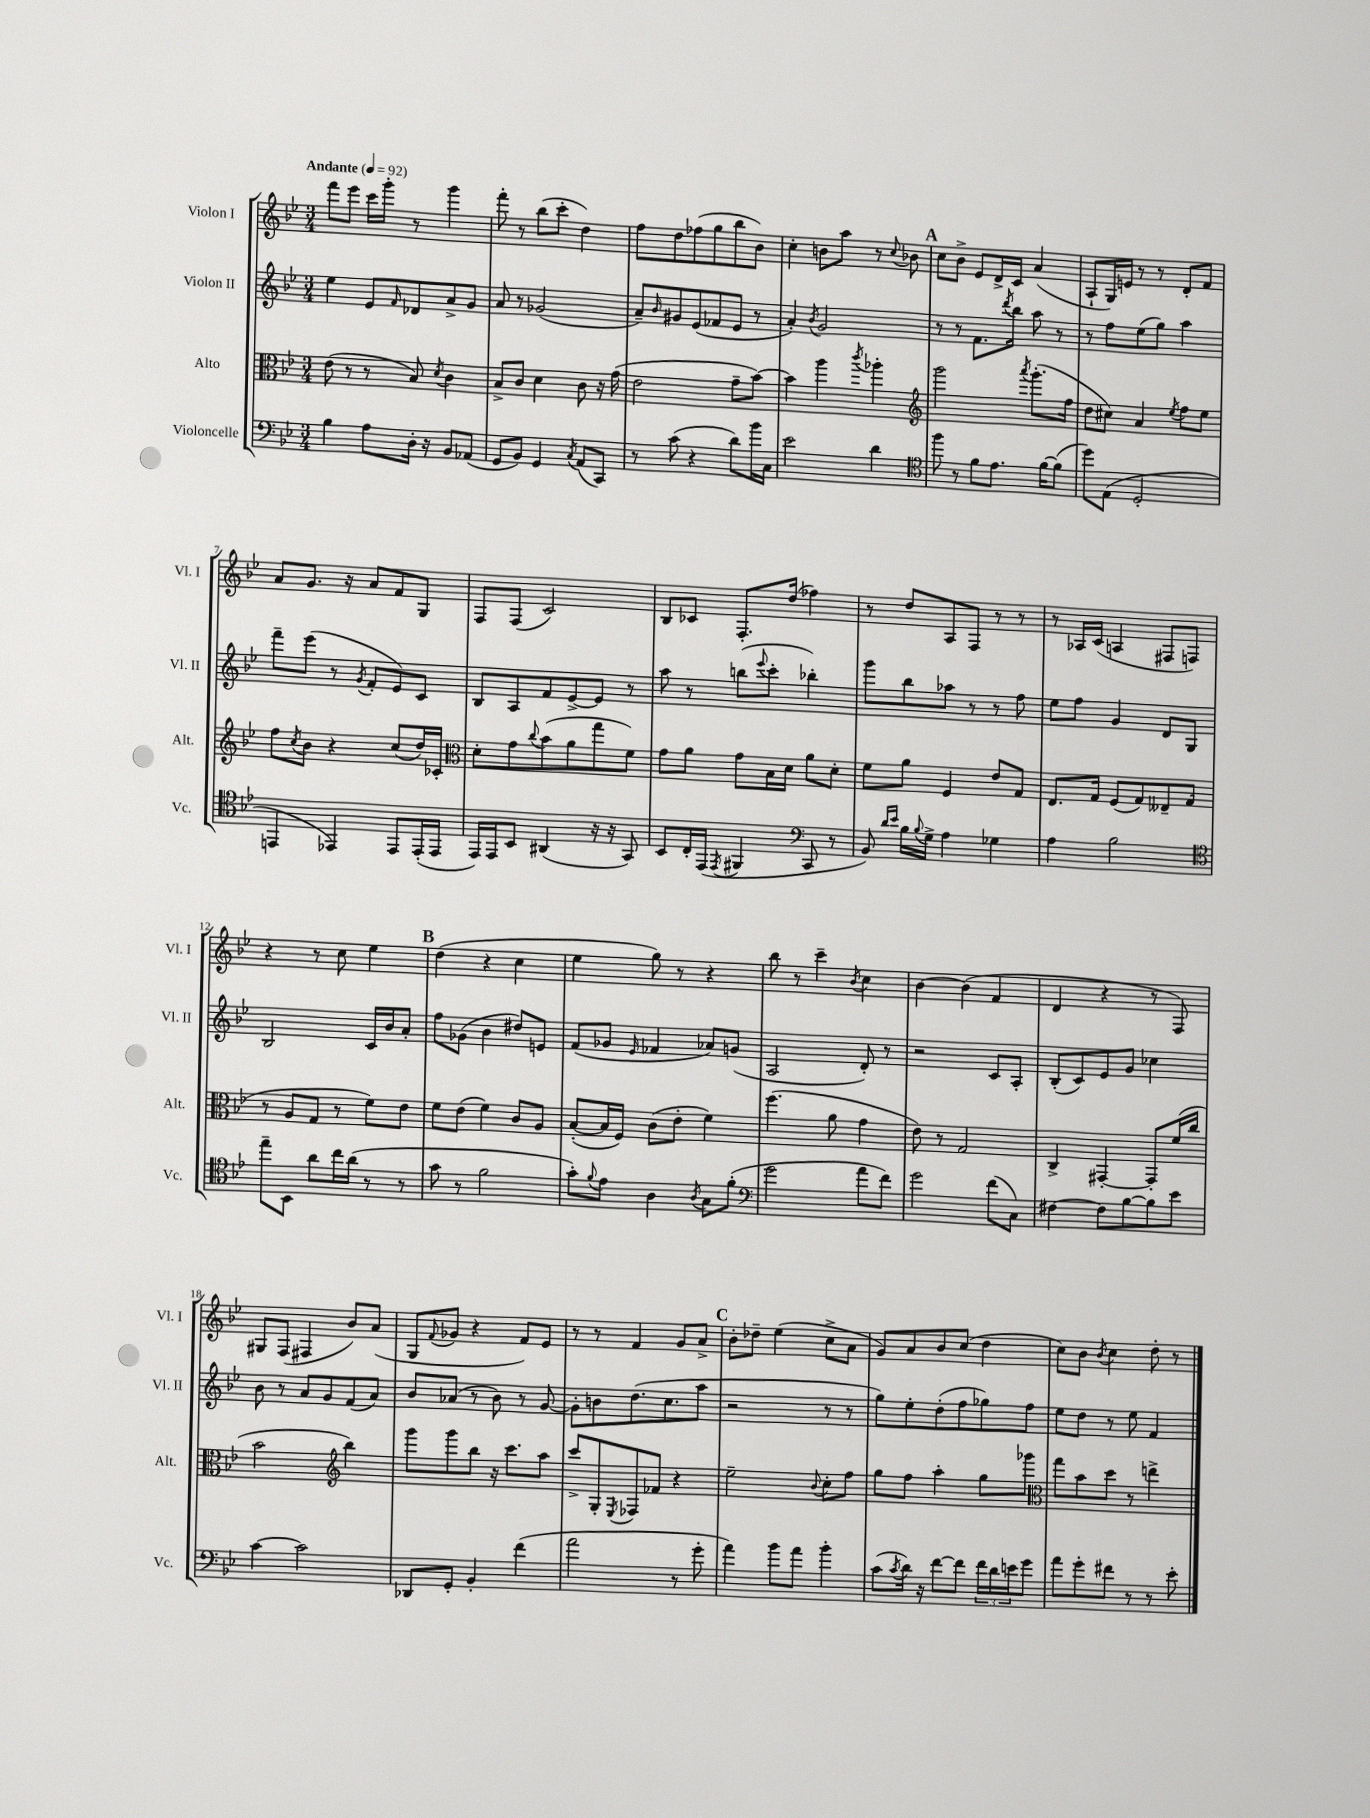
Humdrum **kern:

**kern	**kern	**kern	**kern
*part4	*part3	*part2	*part1
*staff4	*staff3	*staff2	*staff1
*I"Violoncelle	*I"Alto	*I"Violon II	*I"Violon I
*I'Vc.	*I'Alt.	*I'Vl. II	*I'Vl. I
*clefF4	*clefC3	*clefG2	*clefG2
*k[b-e-]	*k[b-e-]	*k[b-e-]	*k[b-e-]
*M3/4	*M3/4	*M3/4	*M3/4
*MM92	*MM92	*MM92	*MM92
=1	=1	=1	=1
!	!	!	!LO:TX:a:B:t=Andante
4B-\	(8e-\	4ee-\	8fff\L
.	8r	.	8eee-\J
8A\L	8r	8e-/L	16ccc\LL
.	.	.	16ggg'\JJ
.	.	16qqf/	.
16D'\Jk	8B-/)	8d-X/	8r
16r	.	.	.
.	8qd/	.	.
8BB-/L	4c\	8a^/	4ggg\
(8AA-X/J	.	8g/J	.
=2	=2	=2	=2
8GG/L	8B-^/L	8a/	8fff'\
8BB-/J)	8c/J	8r	8r
4GG/	4d\	(2g-X/	(8bb-\L
.	.	.	8ccc'\J
8qC/	.	.	.
(8AA/L	8c\	.	4dd\)
8CC/J)	16r	.	.
.	(16g\	.	.
=3	=3	=3	=3
8r	2e-\	8a~/L)	8ff\L
.	.	16qqb-/	.
(8c\	.	8g#X/	8dd\
4r	.	(8e-/	(8ff-X\
.	.	8f-X/	8gg\
8d\L)	8g~\L	8e-/J	8bb-\
16b-\L	[8b-\J)	8r	8b-\J)
16C\JJ	.	.	.
=4	=4	=4	=4
2e-\	4b-\]	4a'/)	4cc'\
.	.	8qb-/	.
.	4aa\	2g/	8bn\L
.	.	.	8aa\J
.	8qccc/	.	.
4d\	4aa-X'\	.	8r
.	.	.	8qqcc/
.	.	.	8b-X\
!!LO:REH:place=s1:t=A
=5	=5	=5	=5
*clefC4	*clefG2	*	*
8ff\	2ggg\	8r	8cc\L
8r	.	8r	8b-^\J
8f\L	.	8.f\L	8e-/L
8.e-\J	.	.	16d^/L
.	.	8qddd/	.
.	.	16bb-\Jk	16c/JJ
.	8qaaa/	.	.
.	(8.ggg'\L	8aa\	(4a/
[16f\KL	.	.	.
(8f\J]	.	8r	.
.	16ff\Jk	.	.
=6	=6	=6	=6
8dd\L)	8dd\L	8r	8A`/L
(8E-\J	8cc#X\J)	8ff\L	16G/L)
.	.	.	16en/JJ
2D'/	4a/	(8ee-\	8r
.	.	8gg\J)	8r
.	8qee-/	.	.
.	8ff\L	4aa\	8d'/L
.	8ee-\J	.	8f/J
!!LO:LB:g=z
=7	=7	=7	=7
4EEn/	8ff\L	8fff~\L	8a/L
.	8qcc/	.	.
.	8b-\J	(8eee-\J	8.g/J
4EE-X/)	4r	8r	.
.	.	.	16r
.	.	8qg/	.
.	.	8f'/L	8a/L
8EE-/L	(8cc/L	8e-/)	8f/
(16EE-'/L	16dd/L)	8c/J	8G/J
16EE-/JJ	16c-X'/JJ	.	.
=8	=8	=8	=8
*	*clefC3	*	*
16EE-/LL)	8d'\L	8B-/L	8F/L
16EE-/J	.	.	.
8BB-/J	8g\	8A/	(8F/J
.	8qqcc/	.	.
(4AA#X/	(8b-\	8f/	2c/)
.	8a\	[8e-^/	.
16r	8gg\	8e-/J]	.
16r	.	.	.
8GG/)	8f\J)	8r	.
=9	=9	=9	=9
8BB-/L	8g\L	8aa\	8B-/L
16C'/L	8a\J	8r	8c-X/J
(16EE-/JJ	.	.	.
8qEE-/	.	.	.
4FF#X/	8g\L	(8bbn\L	8.F'/L
.	.	8qqeee-/	.
.	16B-\L	8ccc'\J	.
.	16d\JJ	.	(16dd/Jk
*clefF4	*	*	*
8CC/	8a\L	4bb-X'\)	4ff-X\)
8r	8d'\J	.	.
=10	=10	=10	=10
8BB-/)	8f\L	8ggg\L	8r
16qqd/LL	.	.	.
16qqe-/JJ	.	.	.
16B-\LL	8a\J	8bb-\	8dd/L
8qqB-/	.	.	.
16G^\JJ	.	.	.
4A\	4F/	8aa-X\J	8A/
.	.	8r	8F/J
4G-X\	8e-/L	8r	8r
.	8G/J	8ff\	8r
=11	=11	=11	=11
4A\	8.E-/L	8ee-\L	8r
.	.	8ff\J	16A-X/LL
.	16G/Jk	.	(16c/JJ
2B-\	(8F/L	4g/	4An/
.	8G/)	.	.
.	8E--X~/	8d/L	8F#X/L
.	(8G/J	8G/J	8Fn/J)
!!LO:LB:g=z
=12	=12	=12	=12
*clefC4	*	*	*
8ee-~\L	8r	2B-/	4r
8BB-\J	8A/L	.	.
8a\L	8G/J	.	8r
16cc\L	8r	.	8cc\
(16a\JJ	.	.	.
8r	8f\L)	16c/LL	4ee-\
.	.	16b-/J	.
8r	8e-\J	8a'/J	.
!!LO:REH:place=s1:t=B
=13	=13	=13	=13
8g\	8f\L	8ff\L	(4dd\
8r	(8e-\J	(8g-X\J	.
2f\	4f\)	4b-\	4r
.	8c/L	8dd#X/L)	4cc\
.	8A/J	8en/J	.
=14	=14	=14	=14
8g'\L)	([8B-'/L	(8f/L	4ee-\
8qqf/	.	.	.
8e-\J	16B-/L]	8g-X/J	.
.	16F/JJ)	.	.
.	.	16qqe-/	.
4A\	(8c\L	4f-X/	8gg\)
.	8e-'\J	.	8r
8qA/	.	.	.
8G\L	4f\)	8a-X/L)	4r
(8f'\J	.	(8gn/J	.
=15	=15	=15	=15
*clefF4	*	*	*
2g\	(4.ff\	2A/	8bb-\
.	.	.	8r
.	.	.	4ccc~\
.	8a\	.	.
.	.	.	8qb-/
8a\L	4g\	8d'/)	4cc\
8f\J)	.	8r	.
=16	=16	=16	=16
2g\	8e-\)	2r	[4b-\
.	8r	.	.
.	2G/	.	(4b-\]
(8f\L	.	8c/L	4f/
8C\J)	.	8A'/J	.
=17	=17	=17	=17
[4F#X\	4C^/	(8B-'/L	4d/
.	.	8c/)	.
8F#\L]	[4GG#X'/	8e-/	4r
[8B-\	.	8g/J	.
8B-\]	8GG#'/L]	4cc-X\	8r
8e-\J	(16f/L	.	8F/)
.	16cc/JJ	.	.
!!LO:LB:g=z
=18	=18	=18	=18
[4c\	2b-\	8b-\	8G#X/L
.	.	8r	(8F/J
2c\]	.	8a/L	4F#X/
.	.	8g/	.
*	*clefG2	*	*
.	4bb-\)	(8f/	8b-/L)
.	.	8a/J)	(8a/J
=19	=19	=19	=19
8DD-X/L	8ggg\L	8b-/L	8G/L
.	.	.	8qqf/
8GG'/J	8ggg\	(8a-X/J	8g-X/J
4BB-'/	8bb-\J	8r	4r
.	16r	8b-\)	.
.	8.ccc\L	.	.
(4f\	.	8r	8f/L)
.	8aa\J	[8g/	8e-/J
=20	=20	=20	=20
2a\	8ccc^/L	8g'\L]	8r
.	8G'/	8bn\	8r
.	8qE-/	.	.
.	8F-X/	(8.dd\	4f/
.	8f-X/J	.	.
.	.	8.cc\	.
8r	4r	.	8g/L
8g'\	.	8aa\J	8a^/J
!!LO:REH:place=s1:t=C
=21	=21	=21	=21
4a\)	2ee-~\	2r	8b-'\L
.	.	.	8dd-X~\J
8b-\L	.	.	(4ee-\
8a\J	.	.	.
.	8qqb-/	.	.
4b-'\	8cc'\L	8r	8cc^\L
.	8ff\J	8r	8a\J
=22	=22	=22	=22
(8c\L	8gg\L	8gg\L)	8g/L)
8qc/	.	.	.
16d\Jk)	8ff\J	8ee-'\	8a/
16r	.	.	.
[8f\L	4aa'\	(8dd'\	8b-/
8f\J]	.	8ff\	(8cc/J
24f\LL	8gg\L	8gg-X\)	4dd\
24d\	.	.	.
24en\J	.	.	.
8g\J	8ggg-X\J	8ff\J	.
=23	=23	=23	=23
*	*clefC3	*	*
8a\L	8gg\L	8ee-\L	8cc\L)
8g'\	8b-\	8dd\J	8b-\J
.	.	.	8qb-/
8f#X\J	8dd\J	8r	4cc\
8r	8r	8ee-\	.
8r	4een^\	4f/	8dd'\
8e-'\	.	.	8r
==	==	==	==
*-	*-	*-	*-
